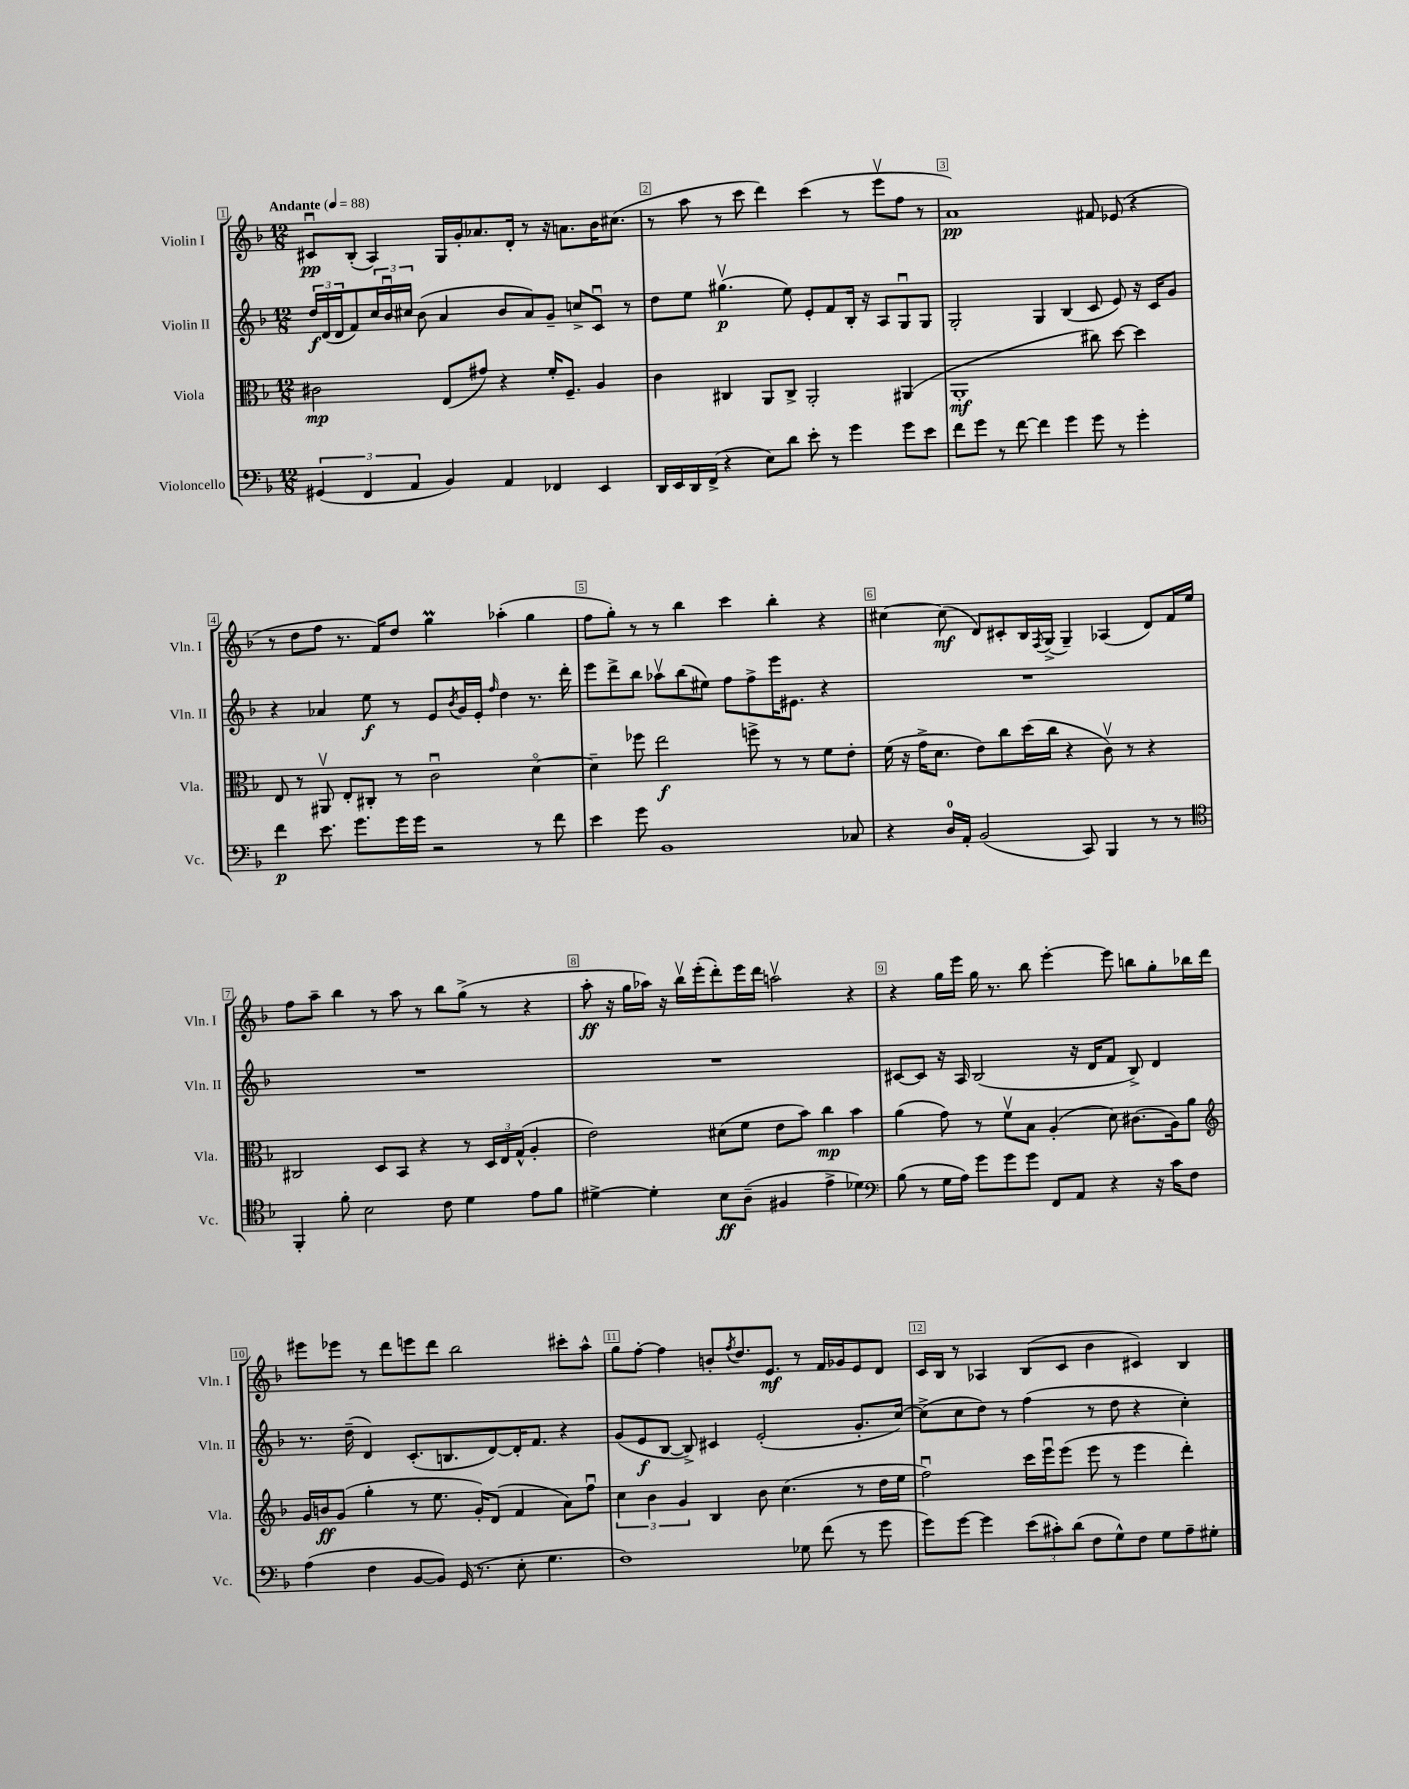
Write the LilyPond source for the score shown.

<<
\new StaffGroup <<
\new Staff = "s0" \with { instrumentName = "Violin I" shortInstrumentName = "Vln. I" } {
    \clef treble \key f \major \numericTimeSignature \time 12/8 \tempo "Andante" 4 = 88
    cis'8\downbow\pp bes8-.( a4) g16 g'16-. aes'8. d'16-. r8 r16 a'8. bes'16 cis''8.( |
    r8 a''8 r8 c'''8 d'''4) c'''4( r8 e'''8\upbow f''8 r8 |
    a'1\pp) fis'8 ees'8( r4 |
    r8 d''8 f''8 r8. f'16) d''8 g''4\prall aes''4-.( g''4 |
    f''8 g''8-.) r8 r8 bes''4 c'''4 bes''4-. r4 |
    cis''4~ cis''8\mf( d'8) cis'8-. bes16 \acciaccatura { f8 } g16->( g4--) aes4( d'8) f'16 e''16 |
    f''8 a''8-- bes''4 r8 a''8 r8 bes''8 g''8->( r8 r4 |
    a''8-.\ff r16 g''16 aes''16) r16 bes''16\upbow e'''16-.( d'''8-.) e'''16 d'''16 a''2\upbow r4 |
    r4 g''16 e'''16 g''16 r8. bes''8 e'''4~-. e'''8 b''8 g''8-. bes''16 d'''16 |
    eis'''8 ees'''8 r8 d'''8 e'''8 d'''8 bes''2 cis'''8-. a''8-^ |
    g''8 f''8~-. f''4 b'8-. \acciaccatura { f''8 } d''8. e'8.\mf r8 f'16 ges'16 e'8 d'8 |
    c'16 bes16 r8 aes4 bes8( c'8 bes'4 cis'4) bes4 \bar "|." |
}
\new Staff = "s1" \with { instrumentName = "Violin II" shortInstrumentName = "Vln. II" } {
    \clef treble \key f \major \numericTimeSignature \time 12/8
    \tuplet 3/2 { d''16\f d'16( d'16 } f'8) \tuplet 3/2 { c''16 bes'16\downbow cis''16 } bes'8( a'4 bes'8 a'8) g'8-- c''8-> c'8\downbow r8 |
    d''8 e''8 gis''4.\upbow\p( e''8) e'8-. f'8 bes16-. r16 a8 g8\downbow g8 |
    g2-. g4 bes4( c'8 e'8) r16 c'16 g'8 |
    r4 aes'4 e''8\f r8 e'8 \acciaccatura { bes'8 } g'16 e'16-. \grace { f''16 } d''4 r8. d'''16-. |
    e'''8 d'''8-> bes''8 aes''8\upbow bes''8( eis''8) f''8 f''8-> e'''16 eis'8. r4 |
    R1. |
    R1. |
    R1. |
    cis'8~ cis'8 r16 a16 bes2( r16 d'16 f'8 bes8->) d'4 |
    r8. d''16--( d'4) c'8.-.( b8. d'8~) d'16-. f'8. r4 |
    g'8( e'8\f bes8~ bes8->) cis'4 e'2-.( g'8.-. c''16~) |
    c''8->( c''8 d''8) r8 f''4( r8 d''8 r4 c''4-.) \bar "|." |
}
\new Staff = "s2" \with { instrumentName = "Viola" shortInstrumentName = "Vla." } {
    \clef alto \key f \major \numericTimeSignature \time 12/8
    cis'2\mp e8( gis'8) r4 f'16-. f8.-- a4 |
    c'4 cis4 a,8 cis8-> a,2-. ais,4( |
    a,1-.\mf cis''8) d''8~ d''4 |
    e8 r8 ais,8\upbow e8-. cis8-. r8 c'2\downbow d'4~\flageolet |
    d'4-- fes''8 e''2\f f''8-> r8 r8 f'8 e'8-. |
    f'16( r16 g'16-> d'8. e'8) c''8 d''16( c''16 r4 c'8\upbow) r8 r4 |
    cis2 d8 bes,8 r4 r8 \tuplet 3/2 { d16 e16 g16-^( } a4-. |
    e'2) dis'8( f'8 e'8 bes'8) c''4\mp bes'4 |
    a'4( g'8) r8 f'8\upbow bes8 a4-.( d'8) cis'8.( a16) a'8 |
    \clef treble g'16 b'16\ff g'8( g''4-. r8 e''8. g'16-.) d'8( f'4 a'8) f''8\downbow |
    \tuplet 3/2 { c''4 bes'4 g'4 } bes4 bes'8 c''4.( r8 d''16 e''16 |
    f''2\downbow) c'''16 e'''16\downbow e'''8( e'''8 r8 e'''4 d'''4-.) \bar "|." |
}
\new Staff = "s3" \with { instrumentName = "Violoncello" shortInstrumentName = "Vc." } {
    \clef bass \key f \major \numericTimeSignature \time 12/8
    \tuplet 3/2 { gis,4( f,4 a,4 } bes,4) a,4 fes,4 e,4 |
    d,16 e,16 d,16 f,16->( r4 e8) d'8 e'8-. r8 g'4 g'8 e'8 |
    f'8 g'8 r8 f'8~ f'4 g'4 g'8 r8 g'4-. |
    f'4\p e'8. g'8. g'16 g'16 r2 r8 f'8 |
    e'4 g'8 bes,1 ces8 |
    r4 d16-0 a,16-. bes,2( c,8) bes,,4 r8 r8 |
    \clef tenor f,4-. f'8-. bes2 c'8 d'4 e'8 f'8 |
    dis'4~-> dis'4-. bes8\ff a8--( fis4 e'4-> des'4) |
    \clef bass bes8( r8 g16 a16) g'8 g'8 g'8 f,8 a,8 r4 r16 c'16 f8 |
    a4( f4 bes,8~ bes,8) g,16( r8. e8-. g4. |
    f1) ges8 f'8( r8 g'8 |
    g'8) g'8~ g'4 \tuplet 3/2 { e'8( cis'8-.) d'8( } f8 g8-^) f8 g8 a8-- gis8-. \bar "|." |
}
>>
>>
\layout { \context { \Score \override BarNumber.break-visibility = ##(#f #t #t) barNumberVisibility = #all-bar-numbers-visible \override BarNumber.stencil = #(make-stencil-boxer 0.1 0.3 ly:text-interface::print) } }
